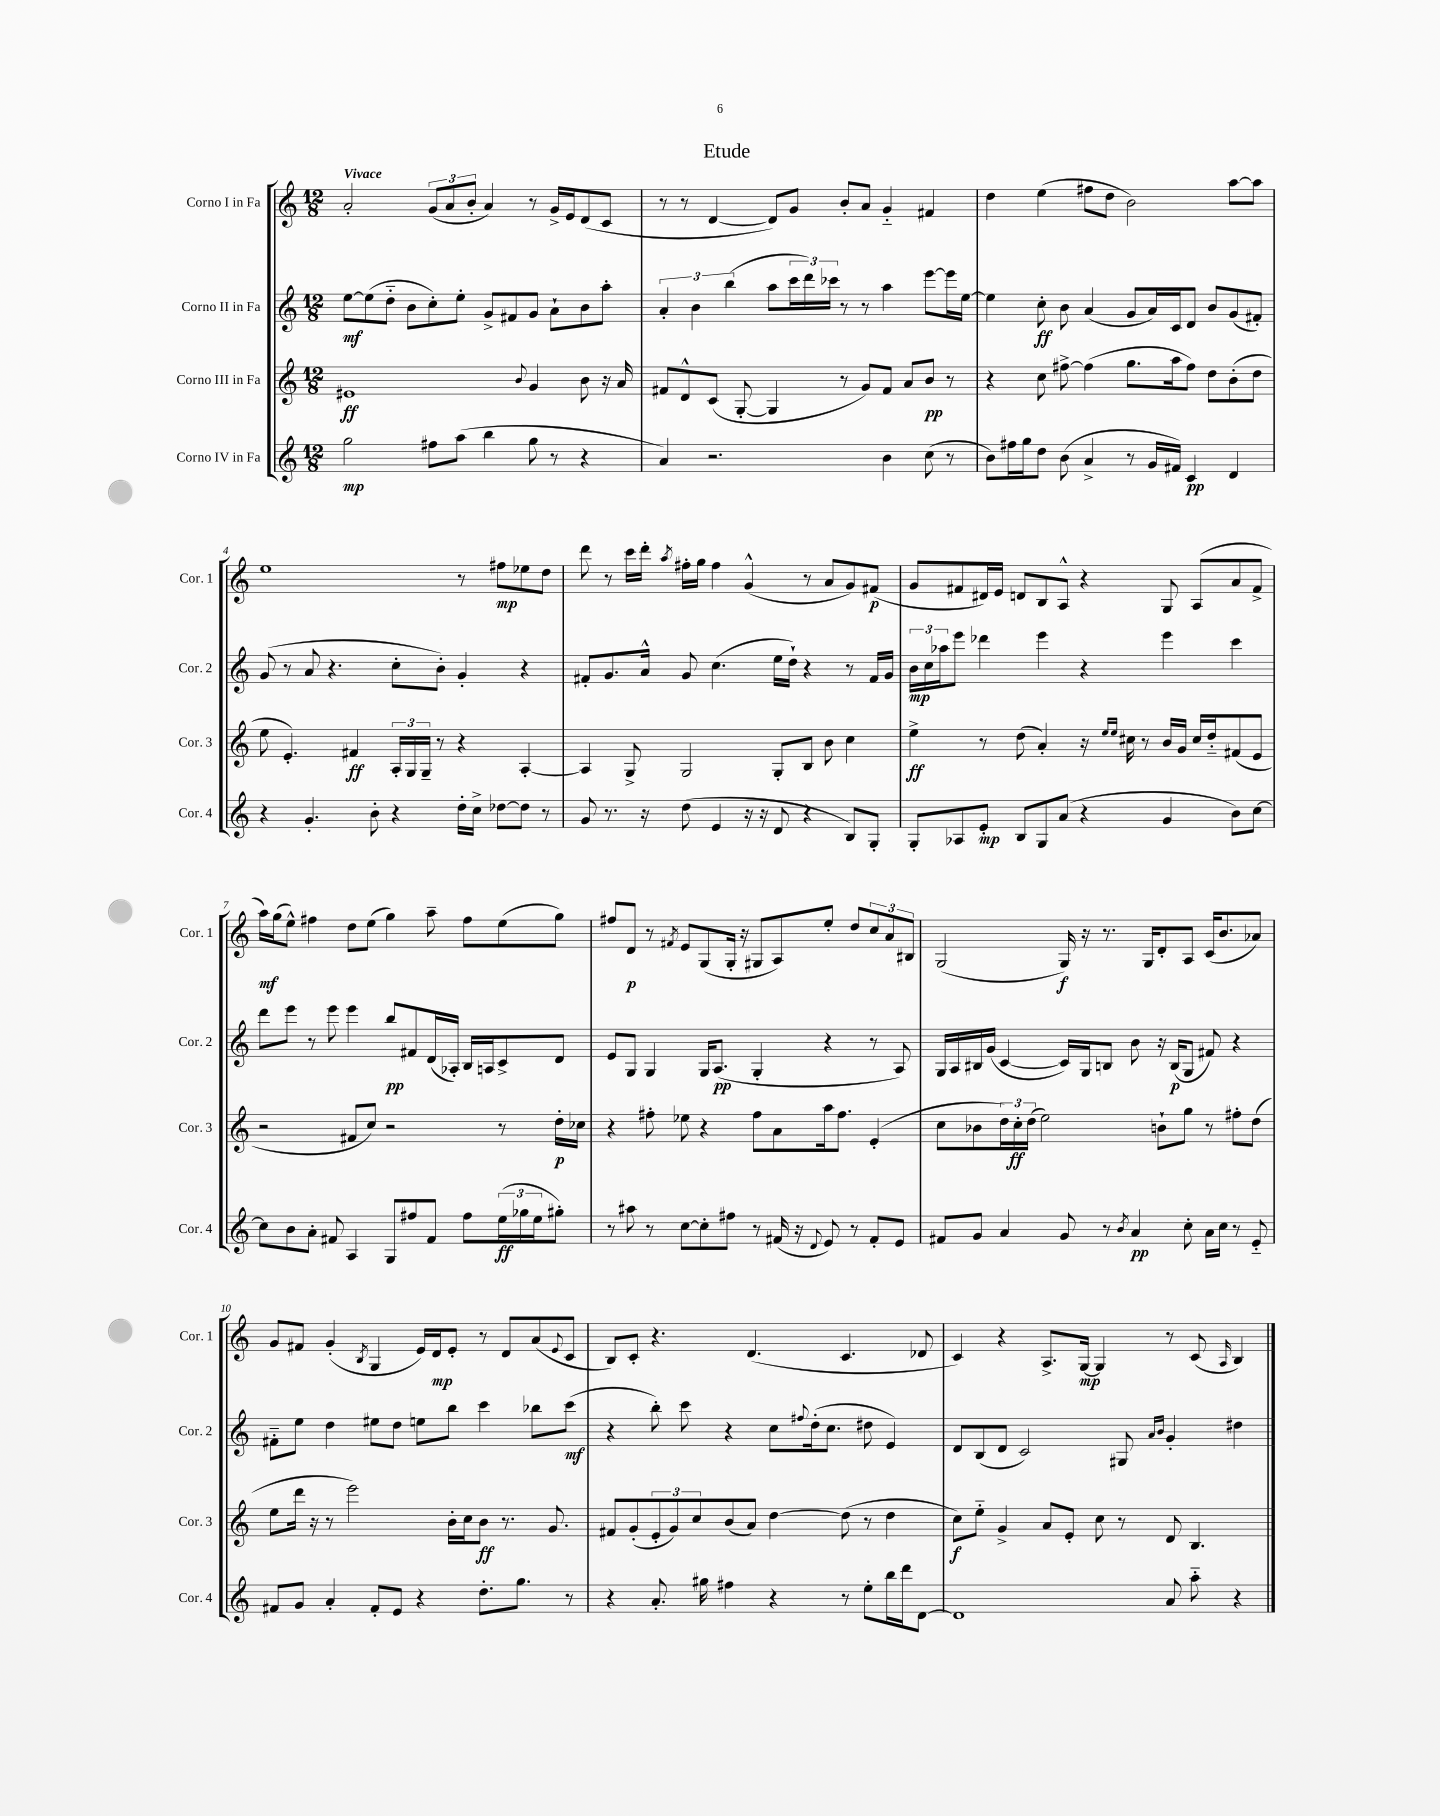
\header { title = "Etude" }
<<
\new StaffGroup <<
\new Staff = "s0" \with { instrumentName = "Corno I in Fa" shortInstrumentName = "Cor. 1" } {
    \clef treble \key c \major \numericTimeSignature \time 12/8 \tempo "Vivace"
    a'2-. \tuplet 3/2 { g'8( a'8 b'8-. } a'4) r8 g'16-> e'16 d'8( c'8 |
    r8 r8 d'4~ d'8) g'8 b'8-. a'8 g'4-_ fis'4 |
    d''4 e''4( fis''8 d''8 b'2) a''8~ a''8 |
    e''1 r8 fis''8\mp ees''8 d''8 |
    d'''8 r8 c'''16 d'''16-. \acciaccatura { a''8 } fis''16-. g''16 fis''4 g'4-^( r8 a'8 g'8) fis'8\p( |
    g'8 fis'8 dis'16) e'16 d'8 b8 a8-^ r4 g8 a8( a'8 fis'8-> |
    a''16\mf) g''16( e''8-^) fis''4 d''8 e''8( g''4) a''8-- fis''8 e''8( g''8) |
    fis''8 d'8\p r8 \acciaccatura { fis'8 } e'8 g8( g16-. r16 gis8 a8) e''8-. d''8 \tuplet 3/2 { c''8 a'8 bis8 } |
    g2( g16\f) r16 r8. g16 d'8-. a8 c'16( b'8. aes'8) |
    g'8 fis'8 g'4-.( \acciaccatura { b8 } g4 e'16) d'16\mp e'8-. r8 d'8 a'8( \appoggiatura { e'8 } c'8 |
    b8) c'8-. r4. d'4.( c'4. des'8 |
    c'4) r4 a8.-> g16~\mp g4 r8 c'8( \grace { a16 } b4) \bar "|." |
}
\new Staff = "s1" \with { instrumentName = "Corno II in Fa" shortInstrumentName = "Cor. 2" } {
    \clef treble \key c \major \numericTimeSignature \time 12/8
    e''8~\mf e''8( d''8-_ b'8 c''8-.) e''8-. g'8-> fis'8 g'8 a'8-! b'8 a''8-. |
    \tuplet 3/2 { a'4-. b'4 b''4( } a''8 \tuplet 3/2 { c'''16 d'''16) ces'''16 } r8 r8 a''4 e'''8~ e'''16 e''16~ |
    e''4 c''8-.\ff b'8 a'4( g'8 a'16) c'16 d'8 b'8 g'8( fis'8-.) |
    g'8( r8 a'8 r4. c''8-. b'8-.) g'4-. r4 |
    fis'8-. g'8. a'16-^ g'8 c''4.( e''16 d''16-!) r4 r8 fis'16 g'16 |
    \tuplet 3/2 { b'16\mp c''16 aes''16 } e'''8 des'''4 e'''4 r4 e'''4 c'''4 |
    d'''8 e'''8 r8 e'''8 e'''4 b''8\pp fis'8 d'16( aes16-.) b16 a16 c'8-> d'8 |
    e'8 g8 g4 g16 a8.\pp( g4-. r4 r8 a8) |
    g16 a16 bis16 g'16( c'4~ c'16) g16 b8 b'8 r16 b16\p( g8 fis'8) r4 |
    fis'8-_ e''8 d''4 eis''8 d''8 e''8 b''8 c'''4 bes''8 c'''8\mf( |
    r4 b''8-.) c'''8 r4 c''8 \appoggiatura { fis''8 } d''16-.( c''8. dis''8 e'4) |
    d'8 b8( d'8 c'2) gis8 \grace { a'16 b'16 } g'4-. dis''4 \bar "|." |
}
\new Staff = "s2" \with { instrumentName = "Corno III in Fa" shortInstrumentName = "Cor. 3" } {
    \clef treble \key c \major \numericTimeSignature \time 12/8
    eis'1\ff \appoggiatura { b'8 } g'4 b'8 r16 a'16 |
    fis'8 d'8-^ c'8( g8~-. g4 r8 g'8) fis'8 a'8 b'8\pp r8 |
    r4 c''8 fis''8~-> fis''4( g''8. a''16 fis''8) d''8 b'8-.( d''8 |
    e''8 e'4.-.) fis'4\ff \tuplet 3/2 { a16-. g16 g16-- } r8 r4 a4~-. |
    a4 g8-> g2 g8-. b8 b'8 c''4 |
    e''4->\ff r8 d''8( a'4-.) r16 \grace { e''16 e''16 } cis''16 r8 b'16 g'16 cis''16 d''16-_ fis'8( e'8 |
    r2 fis'8 c''8) r2 r8 d''16-.\p ces''16 |
    r4 fis''8-. ees''8 r4 fis''8 a'8 a''16 fis''8. e'4-.( |
    c''8 bes'8 \tuplet 3/2 { d''16) c''16-.\ff d''16( } e''2) b'8-! g''8 r8 fis''8-. d''8( |
    e''8 d'''16 r16 r8 e'''2) b'16-. c''16 b'8\ff r8. g'8. |
    fis'8 g'8-.( \tuplet 3/2 { e'8-. g'8) c''8 } b'8( a'8) d''4~ d''8( r8 d''4 |
    c''8\f) e''8-_ g'4-> a'8 e'8-. c''8 r8 d'8 b4. \bar "|." |
}
\new Staff = "s3" \with { instrumentName = "Corno IV in Fa" shortInstrumentName = "Cor. 4" } {
    \clef treble \key c \major \numericTimeSignature \time 12/8
    g''2\mp fis''8 a''8( b''4 g''8 r8 r4 |
    a'4) r2. b'4 c''8( r8 |
    b'8) fis''16 g''16 d''8 b'8( a'4-> r8 g'16 fis'16) c'4\pp d'4 |
    r4 g'4.-. b'8-. r4 d''16-. c''16-> des''8~ des''8 r8 |
    g'8 r8. r16 d''8( e'4 r16 r16 d'8 r4 b8) g8-. |
    g8-. aes8 e'8-.\mp b8 g8 a'8( r4 g'4 b'8) c''8~ |
    c''8 b'8 a'8-. fis'8 a4 g8 fis''8 fis'8 fis''8 \tuplet 3/2 { e''16\ff( ges''16 e''16 } gis''8-.) |
    r8 ais''8 r8 c''8~ c''8-. fis''8 r8 fis'16( r16 \appoggiatura { d'8 } e'8) r8 fis'8-. e'8 |
    fis'8 g'8 a'4 g'8 r8 \acciaccatura { b'8 } a'4\pp c''8-. a'16 c''16 r8 e'8-_ |
    fis'8 g'8 a'4-. fis'8-. e'8 r4 d''8.-. g''8. r8 |
    r4 a'8.-. gis''16 fis''4 r4 r8 e''8-. b''16 d'''16 d'8~ |
    d'1 a'8 a''8-_ r4 \bar "|." |
}
>>
>>
